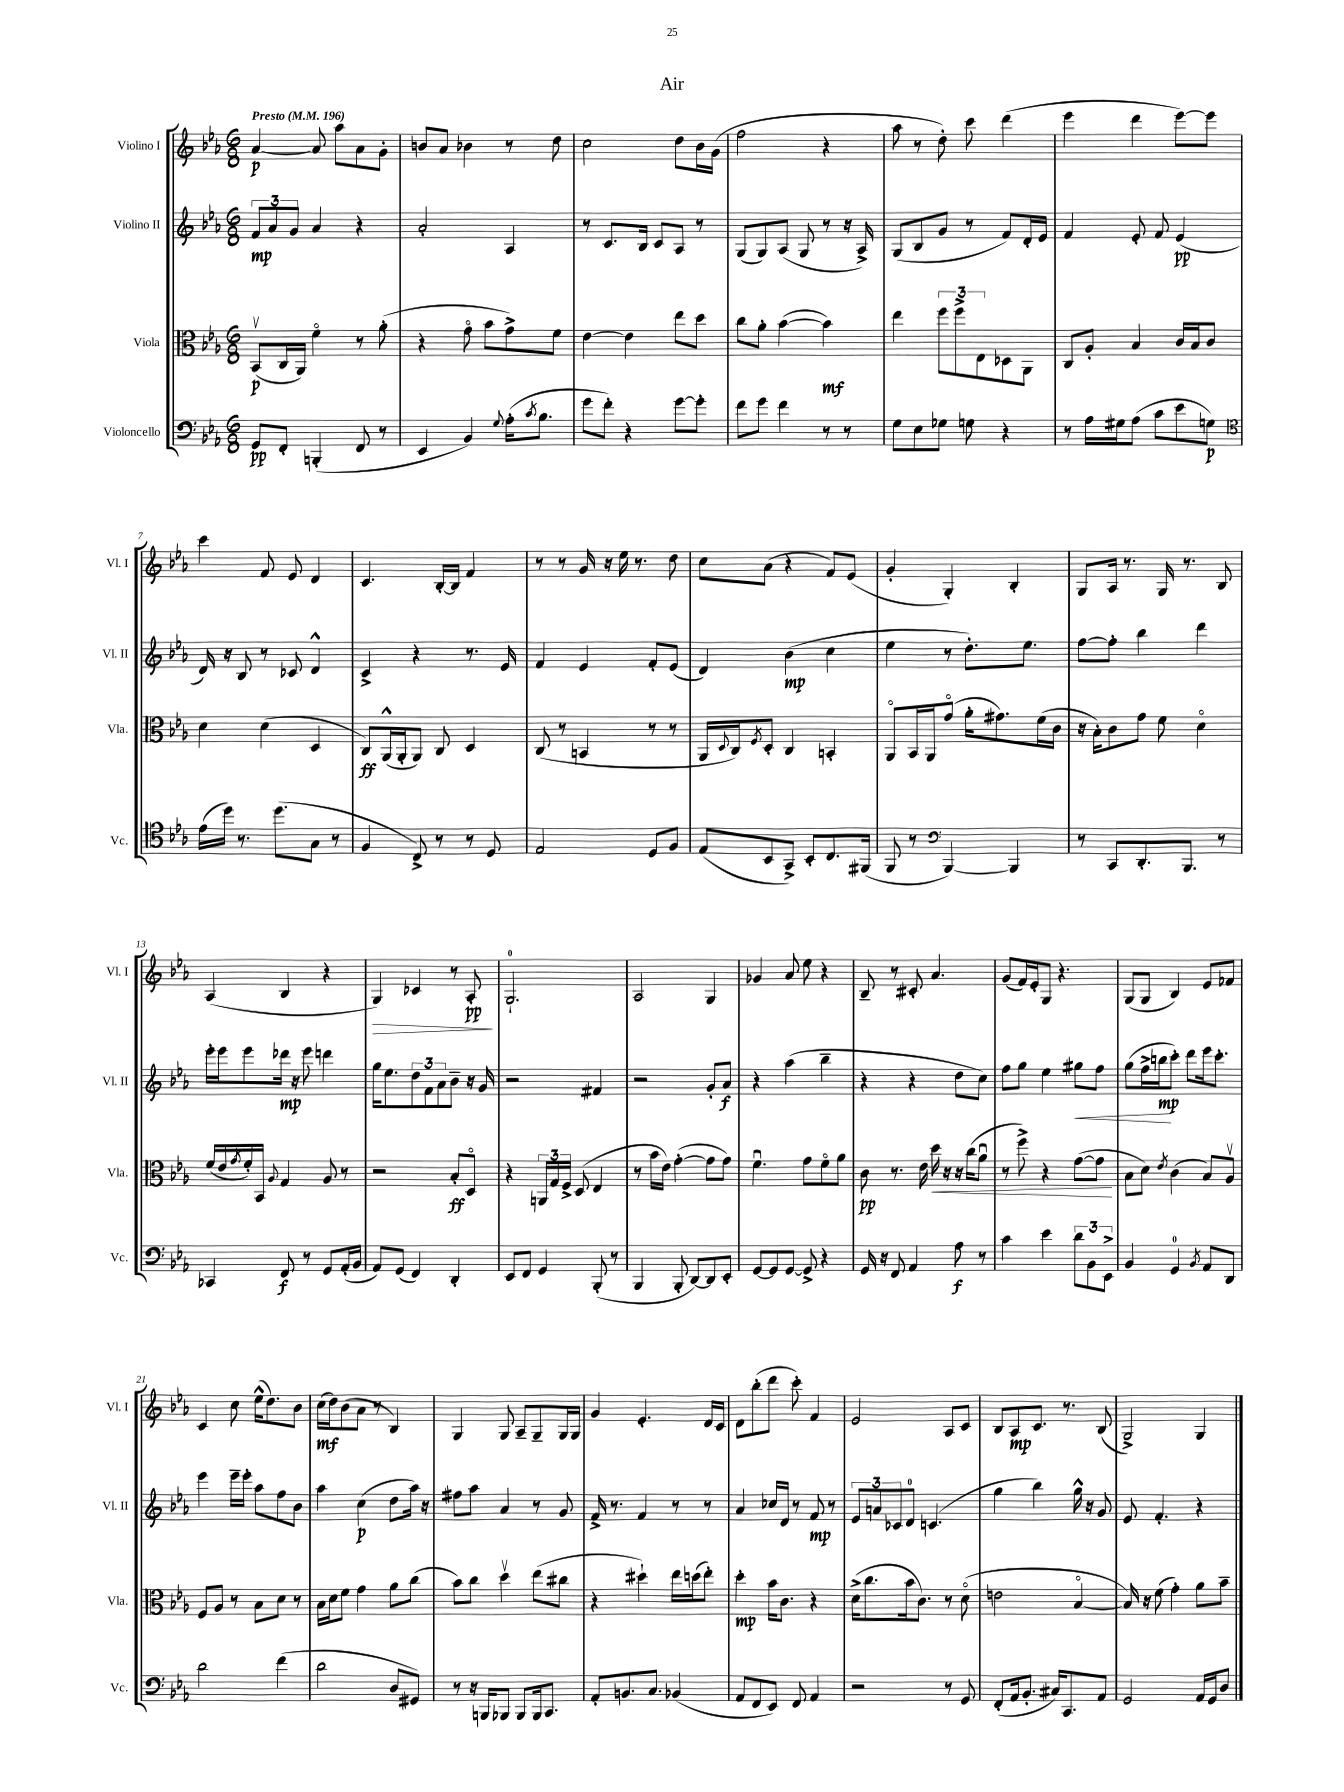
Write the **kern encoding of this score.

**kern	**dynam	**kern	**dynam	**kern	**dynam	**kern	**dynam
*part4	*part4	*part3	*part3	*part2	*part2	*part1	*part1
*staff4	*staff4	*staff3	*staff3	*staff2	*staff2	*staff1	*staff1
*I"Violoncello	*	*I"Viola	*	*I"Violino II	*	*I"Violino I	*
*I'Vc.	*	*I'Vla.	*	*I'Vl. II	*	*I'Vl. I	*
*clefF4	*	*clefC3	*	*clefG2	*	*clefG2	*
*k[b-e-a-]	*	*k[b-e-a-]	*	*k[b-e-a-]	*	*k[b-e-a-]	*
*M6/8	*	*M6/8	*	*M6/8	*	*M6/8	*
*MM196	*	*MM196	*	*MM196	*	*MM196	*
=1	=1	=1	=1	=1	=1	=1	=1
!	!	!	!	!	!	!LO:TX:a:B:t=Presto	!
8GG/L	pp	(8BB-v/L	p	12f/L	mp	[4a-/	p
.	.	.	.	12a-/	.	.	.
8FF'/J	.	16C/L	.	.	.	.	.
.	.	.	.	12g/J	.	.	.
.	.	16AA-/JJ)	.	.	.	.	.
(4BBBn'/	.	4f\	.	4a-/	.	8a-/]	.
.	.	.	.	.	.	8aa-\L	.
8FF/	.	8r	.	4r	.	8a-\	.
8r	.	(8a-'\	.	.	.	8g'\J	.
=2	=2	=2	=2	=2	=2	=2	=2
4EE-/	.	4r	.	2a-'/	.	8bn/L	.
.	.	.	.	.	.	8a-/J	.
4BB-/)	.	8g\	.	.	.	4b-X\	.
.	.	8b-\L	.	.	.	.	.
8qqG/	.	.	.	.	.	.	.
(16A-'\KL	.	8g^\)	.	4A-/	.	8r	.
8qc/	.	.	.	.	.	.	.
8.B-\J	.	.	.	.	.	.	.
.	.	8f\J	.	.	.	8dd\	.
=3	=3	=3	=3	=3	=3	=3	=3
8g\L	.	[4e-\	.	8r	.	2cc\	.
8f'\J)	.	.	.	8.c/L	.	.	.
4r	.	4e-\]	.	.	.	.	.
.	.	.	.	16B-/Jk	.	.	.
.	.	.	.	8c/L	.	.	.
[8g\L	.	8ee-\L	.	8A-/J	.	8dd\L	.
8g'\J]	.	8dd\J	.	8r	.	16b-\L	.
.	.	.	.	.	.	(16g\JJ	.
=4	=4	=4	=4	=4	=4	=4	=4
8f\L	.	8cc\L	.	(8G/L	.	2ff\	.
8g\J	.	8a-'\J	.	8G/)	.	.	.
4f\	.	([4b-\	.	(8A-/J	.	.	.
.	.	.	.	8G/	.	.	.
8r	.	4b-\])	mf	8r	.	4r	.
8r	.	.	.	16r	.	.	.
.	.	.	.	16A-^/)	.	.	.
=5	=5	=5	=5	=5	=5	=5	=5
8G\L	.	4ee-\	.	(8G/L	.	8aa-\	.
8E-\	.	.	.	8B-/	.	8r	.
8G-X\J	.	12ff\L	.	8g/J	.	8dd'\)	.
.	.	12ff^\	.	.	.	.	.
8Gn\	.	.	.	8r	.	8ccc\	.
.	.	12E-\	.	.	.	.	.
4r	.	8D-X\	.	8f/L)	.	(4ddd\	.
.	.	8AA-\J	.	16d'/L	.	.	.
.	.	.	.	16e-/JJ	.	.	.
=6	=6	=6	=6	=6	=6	=6	=6
8r	.	8C/L	.	4f/	.	4eee-\	.
16A-\LL	.	8A-'/J	.	.	.	.	.
16G#X\J	.	.	.	.	.	.	.
(8A-\J	.	4B-/	.	8e-'/	.	4ddd\	.
8c\L	.	.	.	8f/	.	.	.
8e-\	.	16c/LL	.	(4e-/	pp	[8eee-\L)	.
.	.	16B-/J	.	.	.	.	.
8Gn\J)	p	8c/J	.	.	.	8eee-\J]	.
!!LO:LB:g=z
=7	=7	=7	=7	=7	=7	=7	=7
*clefC4	*	*	*	*	*	*	*
(16e-\LL	.	4d\	.	16d/)	.	4ccc\	.
16dd\JJ)	.	.	.	16r	.	.	.
8.r	.	.	.	8B-/	.	.	.
.	.	(4d\	.	8r	.	8f/	.
(8.dd\L	.	.	.	.	.	.	.
.	.	.	.	8c-X/	.	8e-/	.
8G\J	.	4D/	.	4d^^/	.	4d/	.
8r	.	.	.	.	.	.	.
=8	=8	=8	=8	=8	=8	=8	=8
4F/	.	8C/L)	ff	4c^/	.	4.c/	.
.	.	(16AA-^^/L	.	.	.	.	.
.	.	16AA-'/J	.	.	.	.	.
8C^/)	.	8AA-/J)	.	4r	.	.	.
8r	.	8C/	.	.	.	[16B-'/LL	.
.	.	.	.	.	.	16B-/JJ]	.
8r	.	4D/	.	8.r	.	4f/	.
8D/	.	.	.	.	.	.	.
.	.	.	.	16e-/	.	.	.
=9	=9	=9	=9	=9	=9	=9	=9
2E-/	.	(8C/	.	4f/	.	8r	.
.	.	8r	.	.	.	8r	.
.	.	4BBn/	.	4e-/	.	16g/	.
.	.	.	.	.	.	16r	.
.	.	.	.	.	.	16ee-\	.
.	.	.	.	.	.	8.r	.
8D/L	.	8r	.	8f'/L	.	.	.
8F/J	.	8r	.	(8e-/J	.	8dd\	.
=10	=10	=10	=10	=10	=10	=10	=10
(8E-/L	.	16AA-/LL	.	4d/)	.	8cc\L	.
.	.	8qqD/	.	.	.	.	.
.	.	16C/J)	.	.	.	.	.
.	.	8qF/	.	.	.	.	.
8BB-/	.	8D'/J	.	.	.	(8a-\J	.
8GG^/J)	.	4C/	.	(4b-\	mp	4r	.
8BB-'/L	.	.	.	.	.	.	.
8.C/	.	4BBn'/	.	4cc\	.	8f/L)	.
.	.	.	.	.	.	(8e-/J	.
(16FF#X/Jk	.	.	.	.	.	.	.
=11	=11	=11	=11	=11	=11	=11	=11
8FF/	.	8AA-/L	.	4ee-\	.	4g'/	.
8r	.	16BB-/L	.	.	.	.	.
.	.	16AA-/J	.	.	.	.	.
*clefF4	*	*	*	*	*	*	*
[4BBB-/)	.	(8g/J	.	8r	.	4G'/)	.
.	.	16a-'\KL	.	8.dd'\L)	.	.	.
.	.	8.g#X\)	.	.	.	.	.
4BBB-/]	.	.	.	.	.	4B-'/	.
.	.	.	.	8.ee-\J	.	.	.
.	.	(16f\L	.	.	.	.	.
.	.	16c\JJ	.	.	.	.	.
=12	=12	=12	=12	=12	=12	=12	=12
8r	.	16r	.	[8ff\L	.	8G/L	.
.	.	16B-'\KL)	.	.	.	.	.
8CC/L	.	8c\	.	8ff'\J]	.	16A-/Jk	.
.	.	.	.	.	.	8.r	.
8.DD'/	.	8g\J	.	4bb-\	.	.	.
.	.	8f\	.	.	.	16G/	.
8.BBB-/J	.	.	.	.	.	8.r	.
.	.	4d\	.	4ddd\	.	.	.
8r	.	.	.	.	.	8B-/	.
!!LO:LB:g=z
=13	=13	=13	=13	=13	=13	=13	=13
4CC-X/	.	(16f/LL	.	16eee-'\LL	.	(4A-/	.
.	.	16e-/	.	16eee-\J	.	.	.
.	.	8qg/	.	.	.	.	.
.	.	16f'/)	.	8eee-\	.	.	.
.	.	16BB-/JJ	.	.	.	.	.
.	.	8qqA-/	.	.	.	.	.
8FF/	f	4G/	.	16ddd-X\Jk	mp	4B-/	.
.	.	.	.	16r	.	.	.
8r	.	.	.	8eee-\	.	.	.
8GG/L	.	8A-/	.	4dddn\	.	4r	.
(16AA-'/L	.	8r	.	.	.	.	.
16BB-/JJ	.	.	.	.	.	.	.
=14	=14	=14	=14	=14	=14	=14	=14
!	!	!	!	!	!	!	!LO:HP:b
8AA-/L)	.	2r	.	16gg\KL	.	4G/)	>
.	.	.	.	8.ee-\	.	.	.
(8GG/J	.	.	.	.	.	.	.
4FF/)	.	.	.	12dd\	.	4c-X/	.
.	.	.	.	12f\	.	.	.
.	.	.	.	12a-\	.	.	.
4DD'/	.	8B-'/L	ff	8b-~\J	.	8r	.
.	.	8D/J	.	16r	.	8A-'/	pp
.	.	.	.	16g/	.	.	.
.	.	.	.	.	.	.	]
=15	=15	=15	=15	=15	=15	=15	=15
8EE-/L	.	4r	.	2r	.	2.G`/	.
8FF/J	.	.	.	.	.	.	.
4GG/	.	24AAn/LL	.	.	.	.	.
.	.	24G/	.	.	.	.	.
.	.	24F^/JJ	.	.	.	.	.
.	.	(8D/	.	.	.	.	.
(8BBB-'/	.	4E-/	.	4f#X/	.	.	.
8r	.	.	.	.	.	.	.
=16	=16	=16	=16	=16	=16	=16	=16
4BBB-/	.	8r	.	2r	.	2A-/	.
.	.	16b-\LL	.	.	.	.	.
.	.	16e-\JJ)	.	.	.	.	.
8BBB-'/	.	([4g'\	.	.	.	.	.
[8DD/L)	.	.	.	.	.	.	.
8DD/]	.	8g\L]	.	8g'/L	.	4G/	.
8EE-'/J	.	8g\J)	.	8a-/J	f	.	.
=17	=17	=17	=17	=17	=17	=17	=17
[8GG/L	.	4.fu\	.	4r	.	4g-X/	.
8GG/]	.	.	.	.	.	.	.
[8GG/J	.	.	.	(4aa-\	.	8a-/	.
8GG^/]	.	8g\L	.	.	.	8ee-\	.
4r	.	8f\	.	4bb-~\	.	4r	.
.	.	8a-\J	.	.	.	.	.
=18	=18	=18	=18	=18	=18	=18	=18
16GG/	.	8c\	pp	4r	.	8B-~/	.
16r	.	.	.	.	.	.	.
8FF/	.	8.r	.	.	.	8r	.
4AA-/	.	.	.	4r	.	8c#X'/	.
.	.	16e-\	.	.	.	.	.
!	!	!	!LO:HP:b	!	!	!	!
.	.	16dd\	<	.	.	4.a-/	.
.	.	16r	.	.	.	.	.
8A-\	f	16r	.	8dd\L	.	.	.
.	.	(16cc\KL	.	.	.	.	.
8r	.	8a-u\J	.	8cc\J)	.	.	.
=19	=19	=19	=19	=19	=19	=19	=19
4c\	.	8r	.	8ff\L	.	(8g/L	.
.	.	8ff^\)	.	8gg\J	.	16f/L)	.
.	.	.	.	.	.	16e-'/J	.
4e-\	.	4r	.	4ee-\	.	8G/J	.
.	.	.	.	.	.	4.r	.
!	!	!	!	!	!LO:HP:b	!	!
12d\L	.	([8g\L	.	8gg#X\L	<	.	.
12BB-\	.	.	.	.	.	.	.
.	.	8g\J]	.	8ff\J	.	.	.
12EE-^\J	.	.	.	.	.	.	.
.	.	.	[	.	.	.	.
=20	=20	=20	=20	=20	=20	=20	=20
4BB-/	.	8B-\L	.	(8gg\L	.	(8G/L	.
.	.	8d\J)	.	16ff^\L	.	8G/J	.
.	.	.	.	16bbn\J	mp	.	.
.	.	8qe-/	.	.	.	.	.
4GG/	.	(4c\	.	8ccc'\J)	[	4B-/)	.
.	.	.	.	8ddd\L	.	.	.
8qBB-/	.	.	.	.	.	.	.
8AA-/L	.	8B-/L)	.	16eee-\k	.	8e-/L	.
.	.	.	.	8.ccc'\J	.	.	.
8DD/J	.	8A-v/J	.	.	.	8f-X/J	.
!!LO:LB:g=z
=21	=21	=21	=21	=21	=21	=21	=21
2d\	.	8F/L	.	4eee-\	.	4c/	.
.	.	8A-/J	.	.	.	.	.
.	.	8r	.	16eee-~\LL	.	8cc\	.
.	.	.	.	16eee-'\JJ	.	.	.
.	.	8B-\L	.	8aa-\L	.	(16ee-^^\KL	.
.	.	.	.	.	.	8.dd\)	.
(4f\	.	8d\J	.	8ff\	.	.	.
.	.	8r	.	8b-\J	.	8b-\J	.
=22	=22	=22	=22	=22	=22	=22	=22
2d\	.	16B-\LL	.	4aa-\	.	(16cc\LL	mf
.	.	16d\J	.	.	.	16dd\J)	.
.	.	8f\J	.	.	.	(8b-\	.
.	.	4g\	.	(4cc\	p	8a-\J	.
.	.	.	.	.	.	8r	.
8D/L	.	8a-\L	.	8dd\L	.	4B-/)	.
8GG#X/J)	.	(8cc\J	.	16aa-\Jk)	.	.	.
.	.	.	.	16r	.	.	.
=23	=23	=23	=23	=23	=23	=23	=23
8r	.	8b-\L)	.	8ff#X\L	.	4G/	.
16r	.	8cc\J	.	8aa-\J	.	.	.
16BBBn/KL	.	.	.	.	.	.	.
8BBB-X/J	.	4ddv\	.	4a-/	.	8G/	.
8BBB-/L	.	.	.	.	.	8A-~/L	.
16BBB-/k	.	(8ee-\L	.	8r	.	8G~/	.
8.CC/J	.	.	.	.	.	.	.
.	.	8cc#X\J	.	8g/	.	16G/L	.
.	.	.	.	.	.	16G/JJ	.
=24	=24	=24	=24	=24	=24	=24	=24
8AA-'/L	.	4r	.	16f^/	.	4g/	.
.	.	.	.	8.r	.	.	.
8.BBn/	.	.	.	.	.	.	.
.	.	4dd#X`\)	.	4f/	.	4.e-'/	.
8.C/J	.	.	.	.	.	.	.
(4BB-X/	.	16ee-\LL	.	8r	.	.	.
.	.	(16ddn\J	.	.	.	.	.
.	.	8ee-'\J)	.	8r	.	16d/LL	.
.	.	.	.	.	.	16c/JJ	.
=25	=25	=25	=25	=25	=25	=25	=25
8AA-/L	.	4dd'\	mp	4a-/	.	8d\L	.
8FF/	.	.	.	.	.	(8bb-'\	.
8EE-/J)	.	16b-\KL	.	16cc-X/LL	.	8ddd\J	.
.	.	8.c\J	.	16d/JJ	.	.	.
8FF/	.	.	.	8r	.	8ccc'\)	.
4AA-/	.	4r	.	8f/	mp	4f/	.
.	.	.	.	8r	.	.	.
=26	=26	=26	=26	=26	=26	=26	=26
2r	.	(16d^\KL	.	12e-/L	.	2e-/	.
.	.	8.cc\	.	.	.	.	.
.	.	.	.	12an/	.	.	.
.	.	.	.	12c-X/	.	.	.
.	.	16b-\k	.	8d/J	.	.	.
.	.	8.c\J)	.	.	.	.	.
.	.	.	.	(4.cn/	.	.	.
8r	.	8r	.	.	.	8A-/L	.
8GG/	.	(8d\	.	.	.	8c/J	.
=27	=27	=27	=27	=27	=27	=27	=27
(8FF'/L	.	2en\	.	4gg\	.	8B-/L	.
16AA-/k	.	.	.	.	.	8A-/	mp
8.BB-'/J	.	.	.	.	.	.	.
.	.	.	.	4bb-\)	.	8.c/J	.
16C#X/KL)	.	.	.	.	.	.	.
8.CC/	.	.	.	.	.	8.r	.
.	.	[4B-/	.	16gg^^\	.	.	.
.	.	.	.	16r	.	.	.
8AA-/J	.	.	.	8g/	.	(8B-/	.
=28	=28	=28	=28	=28	=28	=28	=28
2GG/	.	16B-/])	.	8e-/	.	2G^/)	.
.	.	16r	.	.	.	.	.
.	.	(8f\	.	4.f'/	.	.	.
.	.	4g'\)	.	.	.	.	.
16AA-/LL	.	8a-\L	.	4r	.	4G/	.
16GG/J	.	.	.	.	.	.	.
8D/J	.	8b-~\J	.	.	.	.	.
==	==	==	==	==	==	==	==
*-	*-	*-	*-	*-	*-	*-	*-
